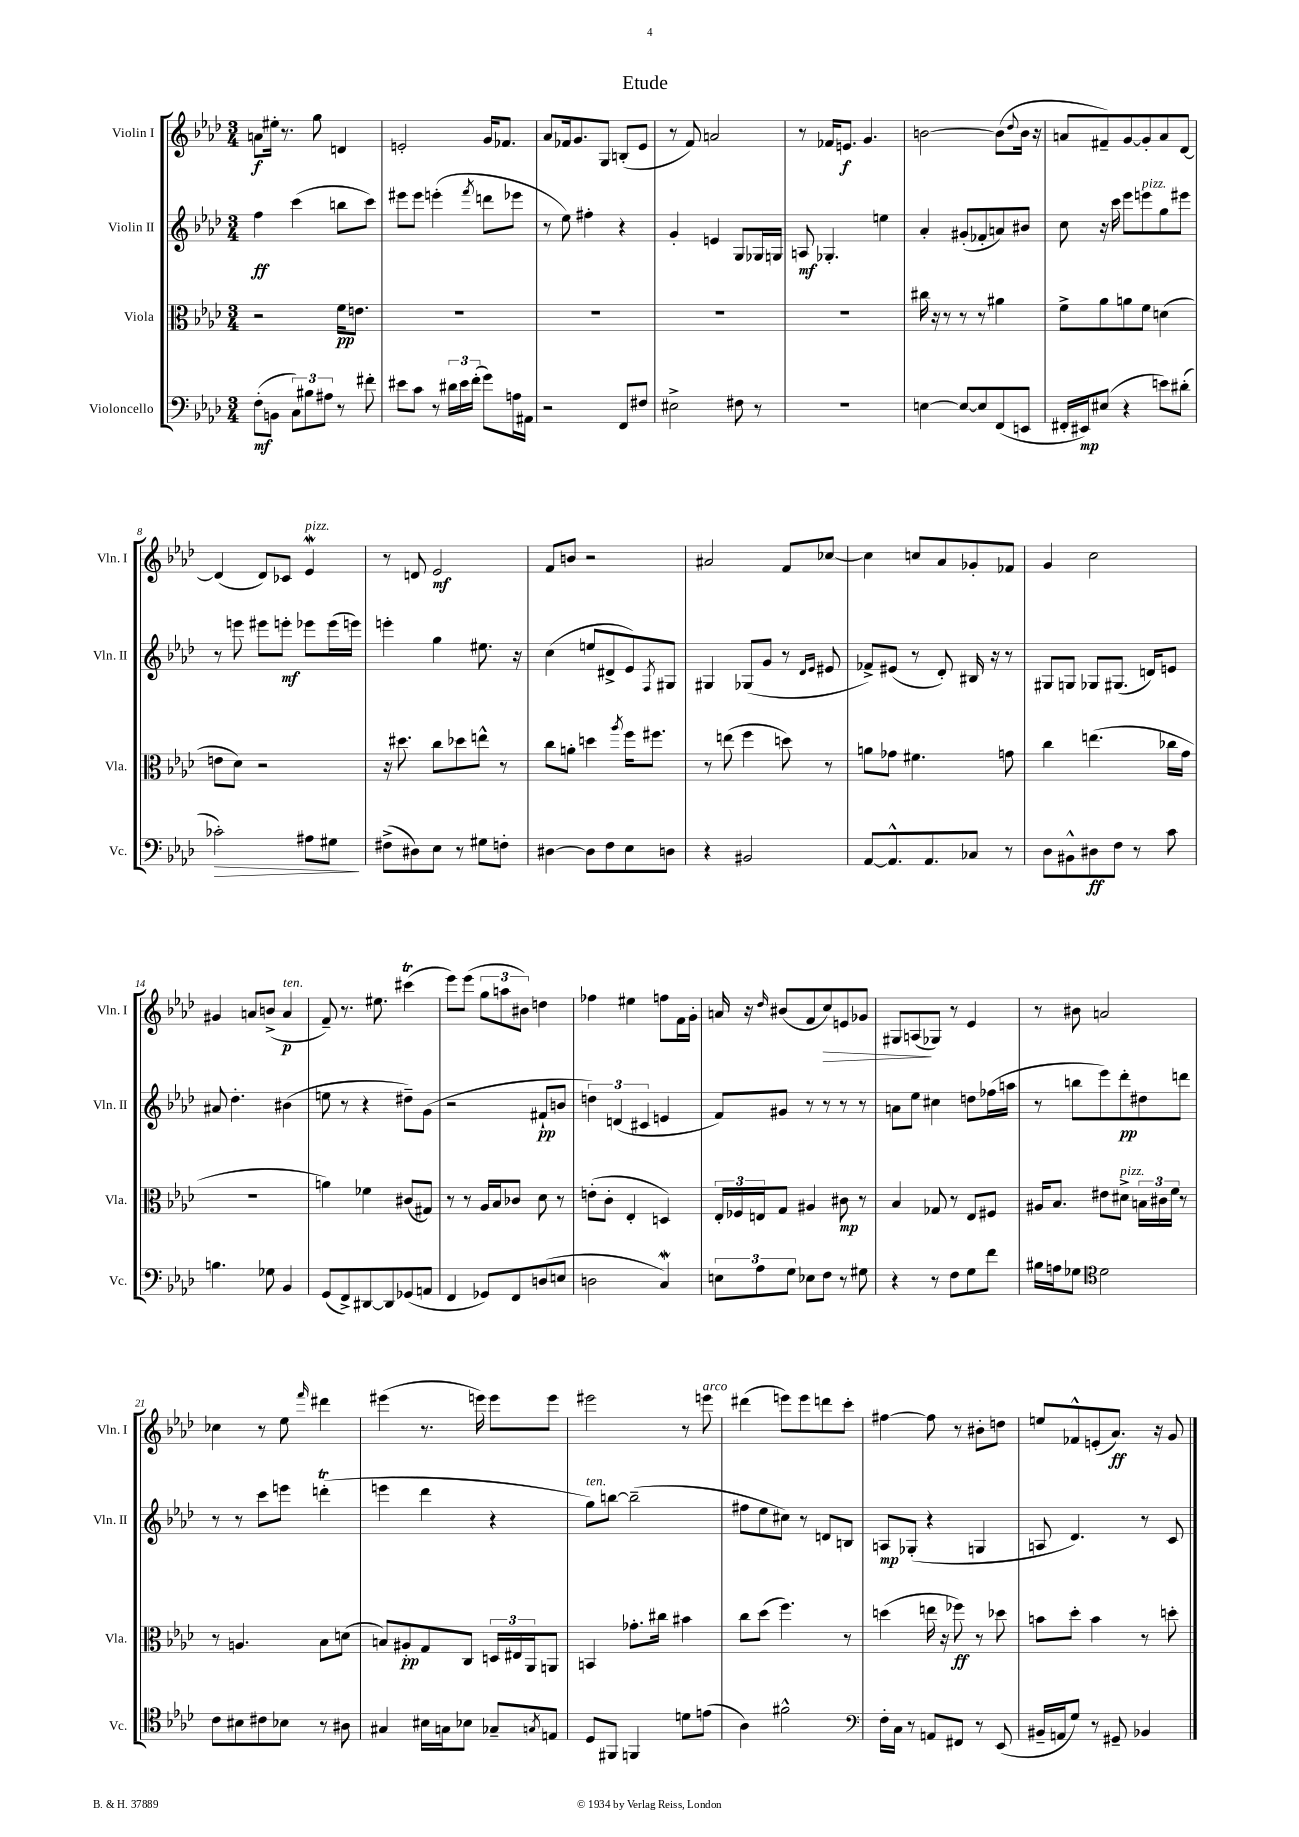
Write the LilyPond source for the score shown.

\header { title = "Etude" }
<<
\new StaffGroup <<
\new Staff = "s0" \with { instrumentName = "Violin I" shortInstrumentName = "Vln. I" } {
    \clef treble \key aes \major \numericTimeSignature \time 3/4
    a'8\f eis''16-. r8. g''8 d'4 |
    e'2-. g'16 fes'8. |
    aes'8 fes'16 g'8. g8 b8-.( ees'8 |
    r8 f'8) a'2 |
    r8 fes'16 e'8.\f g'4. |
    b'2~ b'8( \appoggiatura { des''8 } b'16 r16 |
    a'8 fis'8--) g'8~ g'8-. a'8 des'8~ |
    des'4( des'8) ces'8 ees'4\mordent^\markup { \italic "pizz." } |
    r8 d'8 ees'2\mf |
    f'8 b'8 r2 |
    ais'2 f'8 ces''8~ |
    ces''4 c''8 aes'8 ges'8-. fes'8 |
    g'4 c''2 |
    gis'4 a'8 b'8->( a'4\p^\markup { \italic "ten." } |
    f'8--) r8. eis''8. cis'''4\trill( |
    ees'''8) ees'''8( \tuplet 3/2 { g''8 a''8 bis'8) } d''4 |
    fes''4 eis''4 f''8 f'16 g'16-. |
    a'16 r16 \grace { des''16 } bis'8( f'8 c''8\>) e'8 ges'8 |
    gis8 a8\!( ges8) r8 ees'4 |
    r8 bis'8 a'2 |
    ces''4 r8 ees''8 \grace { f'''16 } dis'''4 |
    eis'''4( r8. e'''16) e'''8 e'''8 |
    eis'''2 r8 e'''8^\markup { \italic "arco" } |
    dis'''4( e'''8) e'''8 d'''8 c'''8-. |
    fis''4~ fis''8 r8 bis'8-. d''8 |
    e''8 fes'8-^ e'8-.( aes'8.\ff) r16 g'8 \bar "|." |
}
\new Staff = "s1" \with { instrumentName = "Violin II" shortInstrumentName = "Vln. II" } {
    \clef treble \key aes \major \numericTimeSignature \time 3/4
    f''4\ff c'''4( b''8 c'''8) |
    eis'''8 eis'''8 e'''4-.( \acciaccatura { f'''8 } d'''8 ees'''8 |
    r8 ees''8) fis''4-. r4 |
    g'4-. e'4 g8 ges16 g16 |
    a8\mf ges4.-. e''4 |
    aes'4-. gis'8-.( fes'8-. a'8) bis'8 |
    c''8 r16 c'''16 ees'''8 e'''8^\markup { \italic "pizz." } g''8 eis'''8 |
    r8 e'''8 eis'''8 e'''8-.\mf ees'''8 ees'''16( e'''16) |
    e'''4-. g''4 eis''8. r16 |
    c''4( e''8 dis'8-> ees'8) \acciaccatura { f8 } gis8 |
    gis4 ges8( g'8 r8 \grace { des'16 ees'16 } eis'8 |
    fes'8->) eis'8( r8 des'8-.) bis16 r16 r8 |
    gis8 g8 ges8 gis8.( d'16) e'8 |
    ais'8 des''4.-. bis'4( |
    e''8 r8 r4 dis''8--) g'8( |
    r2 fis'8-!\pp b'8 |
    \tuplet 3/2 { d''4) d'4( cis'4 } e'4 |
    f'8) gis'8 r8 r8 r8 r8 |
    a'8 ees''8 cis''4 d''8 fes''16( a''16 |
    r8 b''8 ees'''8) des'''8-.\pp dis''8 d'''8 |
    r8 r8 c'''8 e'''8 d'''4-.\trill( |
    e'''4 des'''4 r4 |
    g''8^\markup { \italic "ten." }) b''8~ b''2--( |
    fis''8 ees''8 cis''8) r8 d'8 b8 |
    a8\mp ges8-.( r4 g4 |
    a8 des'4.) r8 c'8 \bar "|." |
}
\new Staff = "s2" \with { instrumentName = "Viola" shortInstrumentName = "Vla." } {
    \clef alto \key aes \major \numericTimeSignature \time 3/4
    r2 f'16\pp e'8. |
    R2. |
    R2. |
    R2. |
    R2. |
    cis''16 r16 r8 r8 r8 ais'4 |
    f'8-> aes'8 a'8 f'8 d'4( |
    e'8 des'8) r2 |
    r16 dis''8. c''8 des''8 e''8-^ r8 |
    c''8 a'8-. d''4 \acciaccatura { aes''8 } f''16 fis''8. |
    r8 e''8( f''4 d''8) r8 |
    a'8 ges'8 fis'4. g'8 |
    c''4 e''4.( ces''16 g'16 |
    R2. |
    a'4) fes'4 cis'8( gis8) |
    r8 r8 aes16 bes16 ces'8 des'8 r8 |
    e'8-.( c'8-. ees4-. d4) |
    \tuplet 3/2 { ees16-. fes16 e16 } g8 ais4 cis'8\mp r8 |
    bes4 ges8 r8 ees8 fis8 |
    ais16 bes8. eis'8 dis'8->^\markup { \italic "pizz." } \tuplet 3/2 { b16 cis'16 f'16 } r8 |
    r8 a4. bes8 d'8( |
    b8) ais8-.\pp g8 c8 \tuplet 3/2 { d16 eis16 aes,16 } a,8 |
    b,4 ges'8.-. cis''16 bis'4 |
    c''8 des''8( f''4.) r8 |
    d''4( e''16 r16 fes''8\ff) r8 des''8 |
    b'8 des''8-. b'4 r8 d''8-. \bar "|." |
}
\new Staff = "s3" \with { instrumentName = "Violoncello" shortInstrumentName = "Vc." } {
    \clef bass \key aes \major \numericTimeSignature \time 3/4
    f8-.\mf( b,8 \tuplet 3/2 { c8) bis8 ais8 } r8 fis'8-. |
    eis'8 c'8 r8 \tuplet 3/2 { dis'16 eis'16 f'16-.( } g'8) a16 ais,16 |
    r2 f,8 fis8 |
    eis2-> fis8 r8 |
    R2. |
    e4~ e8~ e8 f,8( e,8 |
    fis,16-. eis,16\mp) eis8( r4 e'8) dis'8-.( |
    ces'2-.\>) ais8 gis8\! |
    fis8->( dis8) ees8 r8 gis8 f8-. |
    dis4~ dis8 f8 ees8 d8 |
    r4 bis,2 |
    aes,8~ aes,8.-^ aes,8. ces8 r8 |
    des8 bis,8-^ dis8\ff f8 r8 c'8 |
    b4. ges8 bes,4 |
    g,8( f,8->) dis,8~ dis,8 ges,8( a,8 |
    f,4 ges,8) f,8 d8( e8 |
    d2 c4\mordent) |
    \tuplet 3/2 { e8 aes8 g8 } ees8 f8 r8 gis8 |
    r4 r8 f8 g8 f'8 |
    bis16 a16 ges8 \clef tenor des'2 |
    c'8 bis8 cis'8 bes8 r8 ais8 |
    gis4 bis16 g16 bes8 ges8-- \acciaccatura { g8 } e8 |
    des8 fis,8 f,4 d'8 e'8( |
    aes4) fis'2-^ |
    \clef bass f16-. c16 r8 a,8 fis,8 r8 ees,8( |
    bis,16-- a,16 g8) r8 gis,8-- bes,4 \bar "|." |
}
>>
>>
